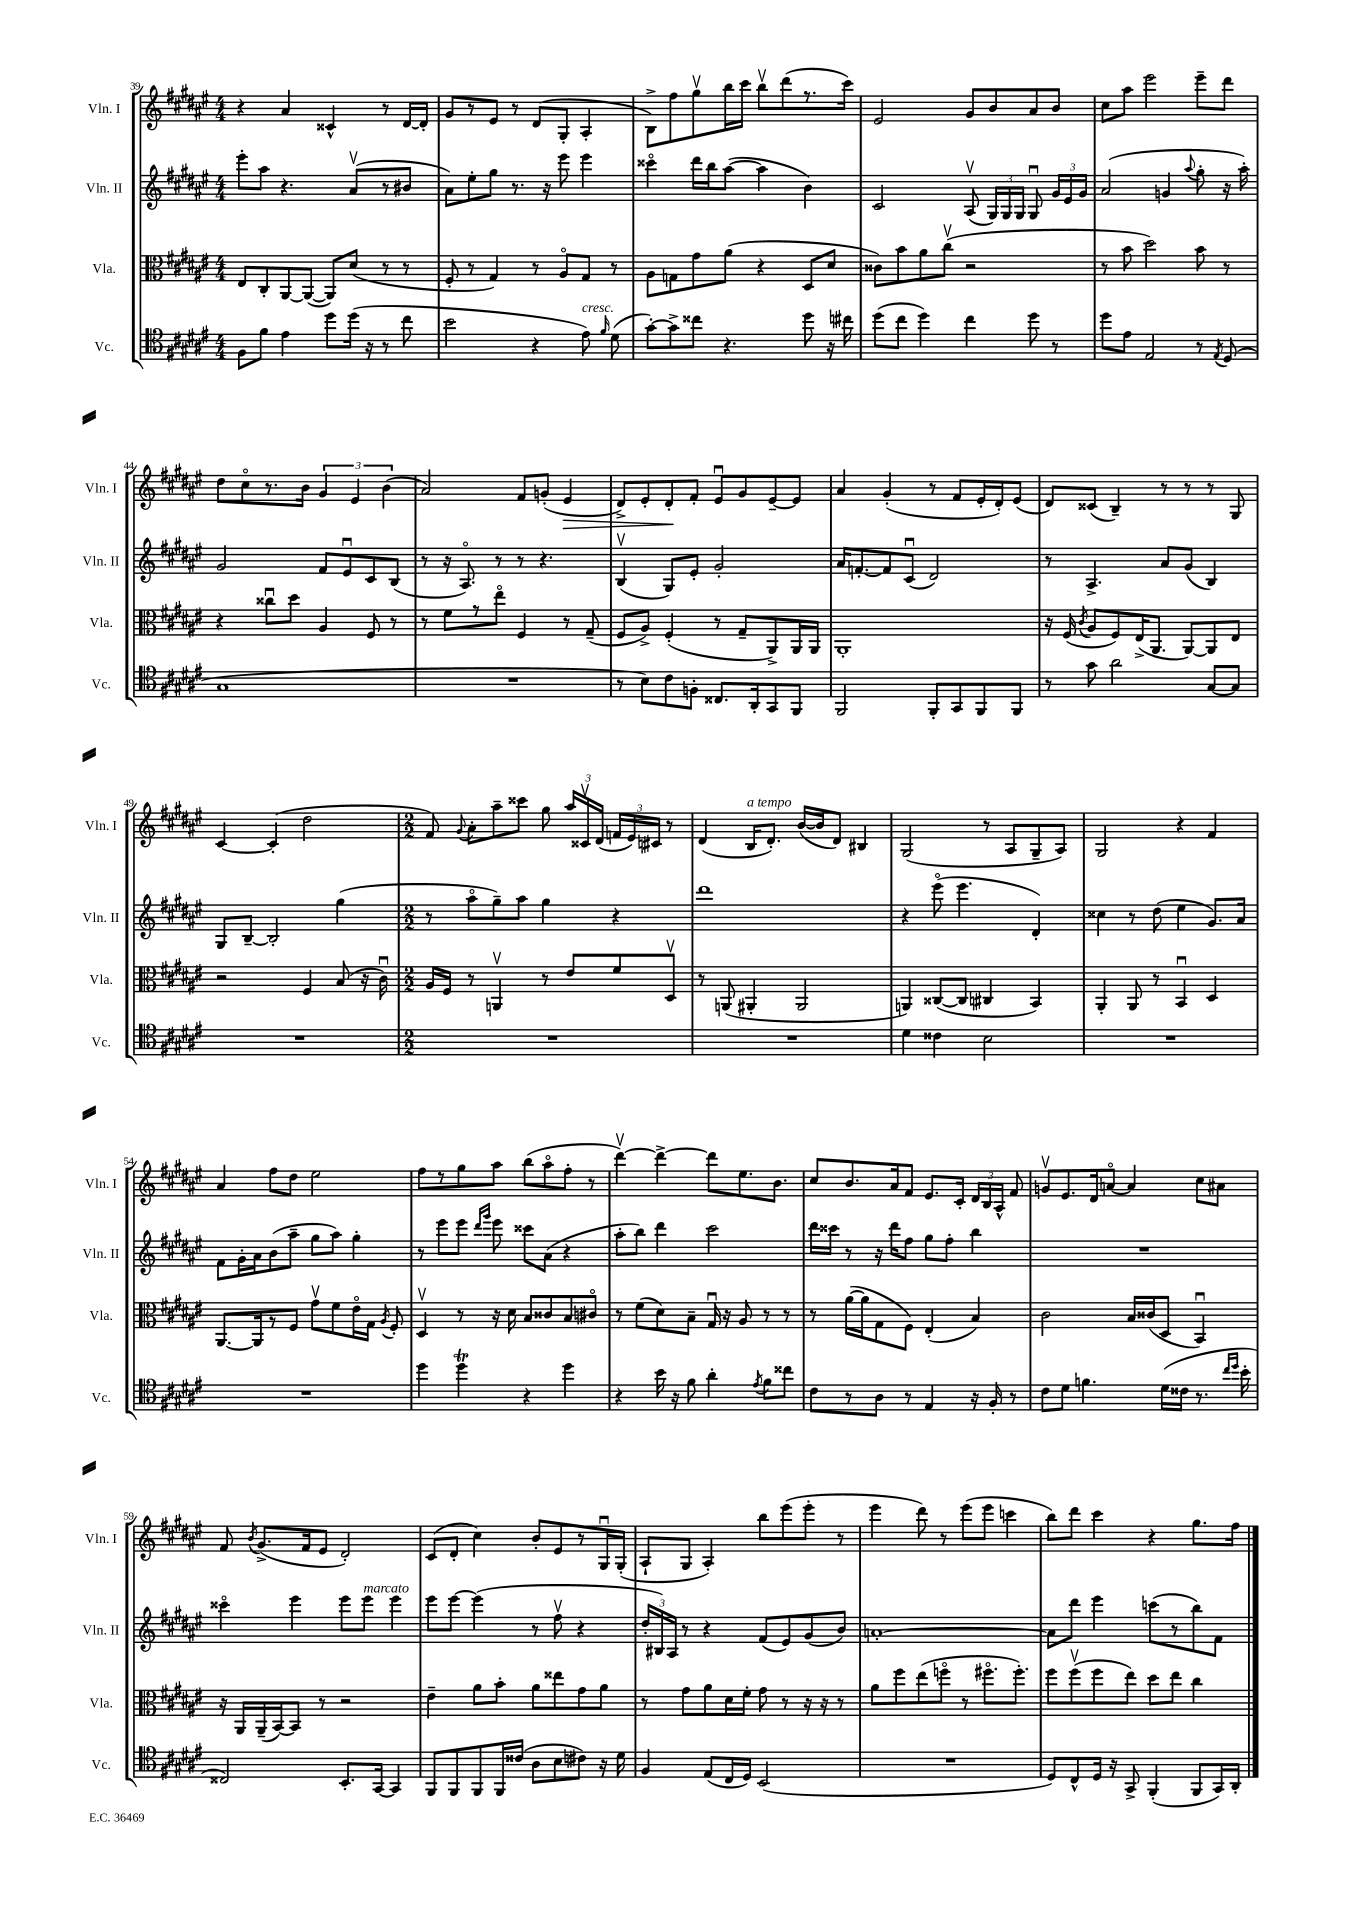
<<
\new StaffGroup <<
\new Staff = "s0" \with { instrumentName = "Vln. I" shortInstrumentName = "Vln. I" } {
    \clef treble \key fis \major \numericTimeSignature \time 4/4
    \autoBeamOff r4 ais'4 cisis'4-^ r8 dis'16[~ dis'16]-. |
    gis'8[ r8 eis'8] r8 dis'8[( gis8]-. ais4-. |
    b8[->) fis''8 gis''8\upbow b''16 cis'''16] b''8[\upbow dis'''8( r8. cis'''16]) |
    eis'2 gis'8[ b'8 ais'8 b'8] |
    cis''8[ ais''8] eis'''2 eis'''8[-- dis'''8] |
    dis''8[ cis''8\flageolet r8. b'16] \tuplet 3/2 { gis'4 eis'4 b'4( } |
    ais'2) fis'8[ g'8]-.( eis'4\> |
    dis'8[->) eis'8-. dis'8-.\! fis'8]-. eis'8[\downbow gis'8 eis'8~-- eis'8] |
    ais'4 gis'4-.( r8 fis'8[ eis'16-. dis'16-.) eis'8]( |
    dis'8[) cisis'8]( b4--) r8 r8 r8 gis8 |
    cis'4~ cis'4-.( dis''2 |
    \numericTimeSignature \time 2/2 fis'8) \appoggiatura { gis'8 } ais'8[-. ais''8-- cisis'''8] gis''8 \tuplet 3/2 { ais''16[ cisis'16\upbow dis'16]( } \tuplet 3/2 { f'16[ eis'16) cis'16] } r8 |
    dis'4( b16[^\markup { \italic "a tempo" } dis'8.]-.) b'16[~( b'16 dis'8]) bis4 |
    gis2( r8 ais8[ gis8-- ais8]) |
    gis2 r4 fis'4 |
    ais'4 fis''8[ dis''8] eis''2 |
    fis''8[ r8 gis''8 ais''8] b''8[( ais''8\flageolet fis''8]-. r8 |
    dis'''4~\upbow) dis'''4~-> dis'''8[ eis''8. b'8.] |
    cis''8[ b'8. ais'16 fis'8] eis'8.[ cis'16]-. \tuplet 3/2 { dis'16[ b16 ais16]-^ } fis'8 |
    g'8[\upbow eis'8. dis'16 a'8]~\flageolet a'4 cis''8[ ais'8] |
    fis'8 \acciaccatura { b'8 } gis'8.[->( fis'16 eis'8] dis'2-.) |
    cis'8[( dis'8]-. cis''4) b'8[-. eis'8 r8 gis16\downbow gis16]-.( |
    ais8[-! gis8] ais4-.) b''8[ eis'''8( eis'''8]-. r8 |
    eis'''4 dis'''8) r8 eis'''8[( eis'''8] c'''4 |
    b''8[) dis'''8] cis'''4 r4 gis''8.[ fis''16] \bar "|." |
}
\new Staff = "s1" \with { instrumentName = "Vln. II" shortInstrumentName = "Vln. II" } {
    \clef treble \key fis \major \numericTimeSignature \time 4/4
    \autoBeamOff eis'''8[-. ais''8] r4. ais'8[\upbow( r8 bis'8] |
    ais'8[) eis''8-. gis''8] r8. r16 eis'''8 eis'''4 |
    cisis'''4\flageolet dis'''16[ b''16 ais''8]~( ais''4 b'4) |
    cis'2 ais8\upbow( \tuplet 3/2 { gis16[) gis16 gis16] } gis8\downbow \tuplet 3/2 { gis'16[ eis'16 gis'16] } |
    ais'2( g'4 \appoggiatura { ais''8 } gis''8-. r16 ais''16-.) |
    gis'2 fis'8[ eis'8\downbow cis'8 b8]( |
    r8 r16 ais8.\flageolet) r8 r8 r4. |
    b4\upbow( gis8[) eis'8]-. gis'2-. |
    ais'16[ f'8.~-. f'8 cis'8]\downbow( dis'2) |
    r8 ais4.-> ais'8[ gis'8]( b4) |
    gis8[ b8]~-- b2-. gis''4( |
    \numericTimeSignature \time 2/2 r8 ais''8[\flageolet gis''8--) ais''8] gis''4 r4 |
    dis'''1 |
    r4 eis'''8\flageolet( eis'''4. dis'4-.) |
    cisis''4 r8 dis''8( eis''4 gis'8.[) ais'16] |
    fis'8[ gis'16-. ais'16 b'8( ais''8]-- gis''8[ ais''8]) gis''4-. |
    r8 eis'''8[ eis'''8] \grace { dis'''16[ gis'''16] } eis'''8 cisis'''8[ ais'8]( r4 |
    ais''8[-. b''8]) dis'''4 cis'''2 |
    dis'''16[ cisis'''16] r8 r16 dis'''16[ fis''8] gis''8[ fis''8]-. b''4 |
    R1 |
    cisis'''4\flageolet eis'''4 eis'''8[ eis'''8]^\markup { \italic "marcato" } eis'''4 |
    eis'''8[ eis'''8]~ eis'''4( r8 fis''8\upbow r4 |
    \tuplet 3/2 { dis''16[-. bis16) ais16] } r8 r4 fis'8[( eis'8) gis'8( b'8]) |
    a'1~-. |
    a'8[ dis'''8] eis'''4 c'''8[( r8 b''8) fis'8] \bar "|." |
}
\new Staff = "s2" \with { instrumentName = "Vla." shortInstrumentName = "Vla." } {
    \clef alto \key fis \major \numericTimeSignature \time 4/4
    \autoBeamOff eis8[ cis8-. ais,8~ ais,8]~( ais,8[) dis'8]( r8 r8 |
    fis8-. r8 gis4) r8 ais8[\flageolet gis8] r8 |
    ais8[ g8 gis'8 ais'8]( r4 dis8[ dis'8] |
    cisis'8[) b'8 ais'8 cis''8]\upbow( r2 |
    r8 b'8 dis''2) b'8 r8 |
    r4 cisis''8[\downbow dis''8] ais4 fis8 r8 |
    r8 fis'8[ r8 eis''8]\flageolet fis4 r8 gis8--( |
    fis8[ ais8]->) fis4-.( r8 gis8[-- ais,8->) ais,16 ais,16] |
    ais,1-. |
    r16 fis16( \acciaccatura { cis'8 } ais8[ fis8) eis16->( ais,8.] ais,8[~) ais,8 eis8] |
    r2 fis4 b8( r16 cis'16\downbow) |
    \numericTimeSignature \time 2/2 ais16[ fis16] r8 a,4\upbow r8 eis'8[ fis'8 dis8]\upbow |
    r8 a,8( ais,4-. ais,2 |
    a,4) cisis8[~( cisis8] cis4 b,4) |
    ais,4-. ais,8 r8 b,4\downbow dis4 |
    ais,8.[~ ais,16 r8 fis8] gis'8[\upbow fis'8 eis'16\flageolet gis16] \acciaccatura { ais8 } fis8-. |
    dis4\upbow r8 r16 dis'16 b8[ cisis'8 b8 cis'8]\flageolet |
    r8 fis'8[( dis'8) b8]-- gis16\downbow r16 ais8 r8 r8 |
    r8 ais'16[~( ais'16 gis8 fis8]) eis4-.( b4) |
    cis'2 b16[ cisis'16( dis8] b,4\downbow) |
    r16 ais,16[ ais,16--( b,16~) b,8] r8 r2 |
    eis'4-- ais'8[ b'8]-. ais'8[ eisis''8 gis'8 ais'8] |
    r8 gis'8[ ais'8 dis'16 fis'16]-. gis'8 r8 r16 r16 r8 |
    ais'8[ fis''8 eis''8( f''8]\flageolet r8 fis''8.[\flageolet fis''8.]-.) |
    fis''8[ fis''8\upbow( fis''8 eis''8]) dis''8[ eis''8] cis''4 \bar "|." |
}
\new Staff = "s3" \with { instrumentName = "Vc." shortInstrumentName = "Vc." } {
    \clef tenor \key fis \major \numericTimeSignature \time 4/4
    \autoBeamOff fis8[ fis'8] eis'4 dis''8[ dis''16]( r16 r8 cis''8 |
    b'2 r4 eis'8^\markup { \italic "cresc." }) \grace { fis'16 } dis'8( |
    gis'8[~-.) gis'8-> cisis''8] r4. dis''8 r16 cis''16 |
    dis''8[( cis''8] dis''4) cis''4 dis''8 r8 |
    dis''8[ eis'8] eis2 r8 \acciaccatura { eis8 } dis8( |
    gis1 |
    R1 |
    r8 b8[) cis'8 f8]-. cisis8.[ ais,16-. gis,8 fis,8] |
    fis,2 fis,8[-. gis,8 fis,8 fis,8] |
    r8 gis'8 ais'2 gis8[~ gis8] |
    R1 |
    \numericTimeSignature \time 2/2 R1 |
    R1 |
    dis'4 cisis'4 b2 |
    R1 |
    R1 |
    dis''4 dis''4\trill r4 dis''4 |
    r4 b'16 r16 fis'8 ais'4-. \acciaccatura { eis'8 } fis'8[ cisis''8] |
    cis'8[ r8 ais8] r8 eis4 r16 fis16-. r8 |
    cis'8[ dis'8] f'4. dis'16[( cisis'16] r8. \grace { cis''16[ dis''16] } b'16-. |
    cisis2) b,8.[-. gis,16]~ gis,4 |
    fis,8[ fis,8 fis,8 fis,16 cisis'16]( ais8[ b8 cis'8]) r16 dis'16 |
    fis4 eis8[( cis16 dis16]) b,2( |
    R1 |
    dis8[) cis8-^ dis16] r16 gis,8-> fis,4-.( fis,8[ gis,16) ais,16]-. \bar "|." |
}
>>
>>
\layout { \context { \Score currentBarNumber = #39 } }
